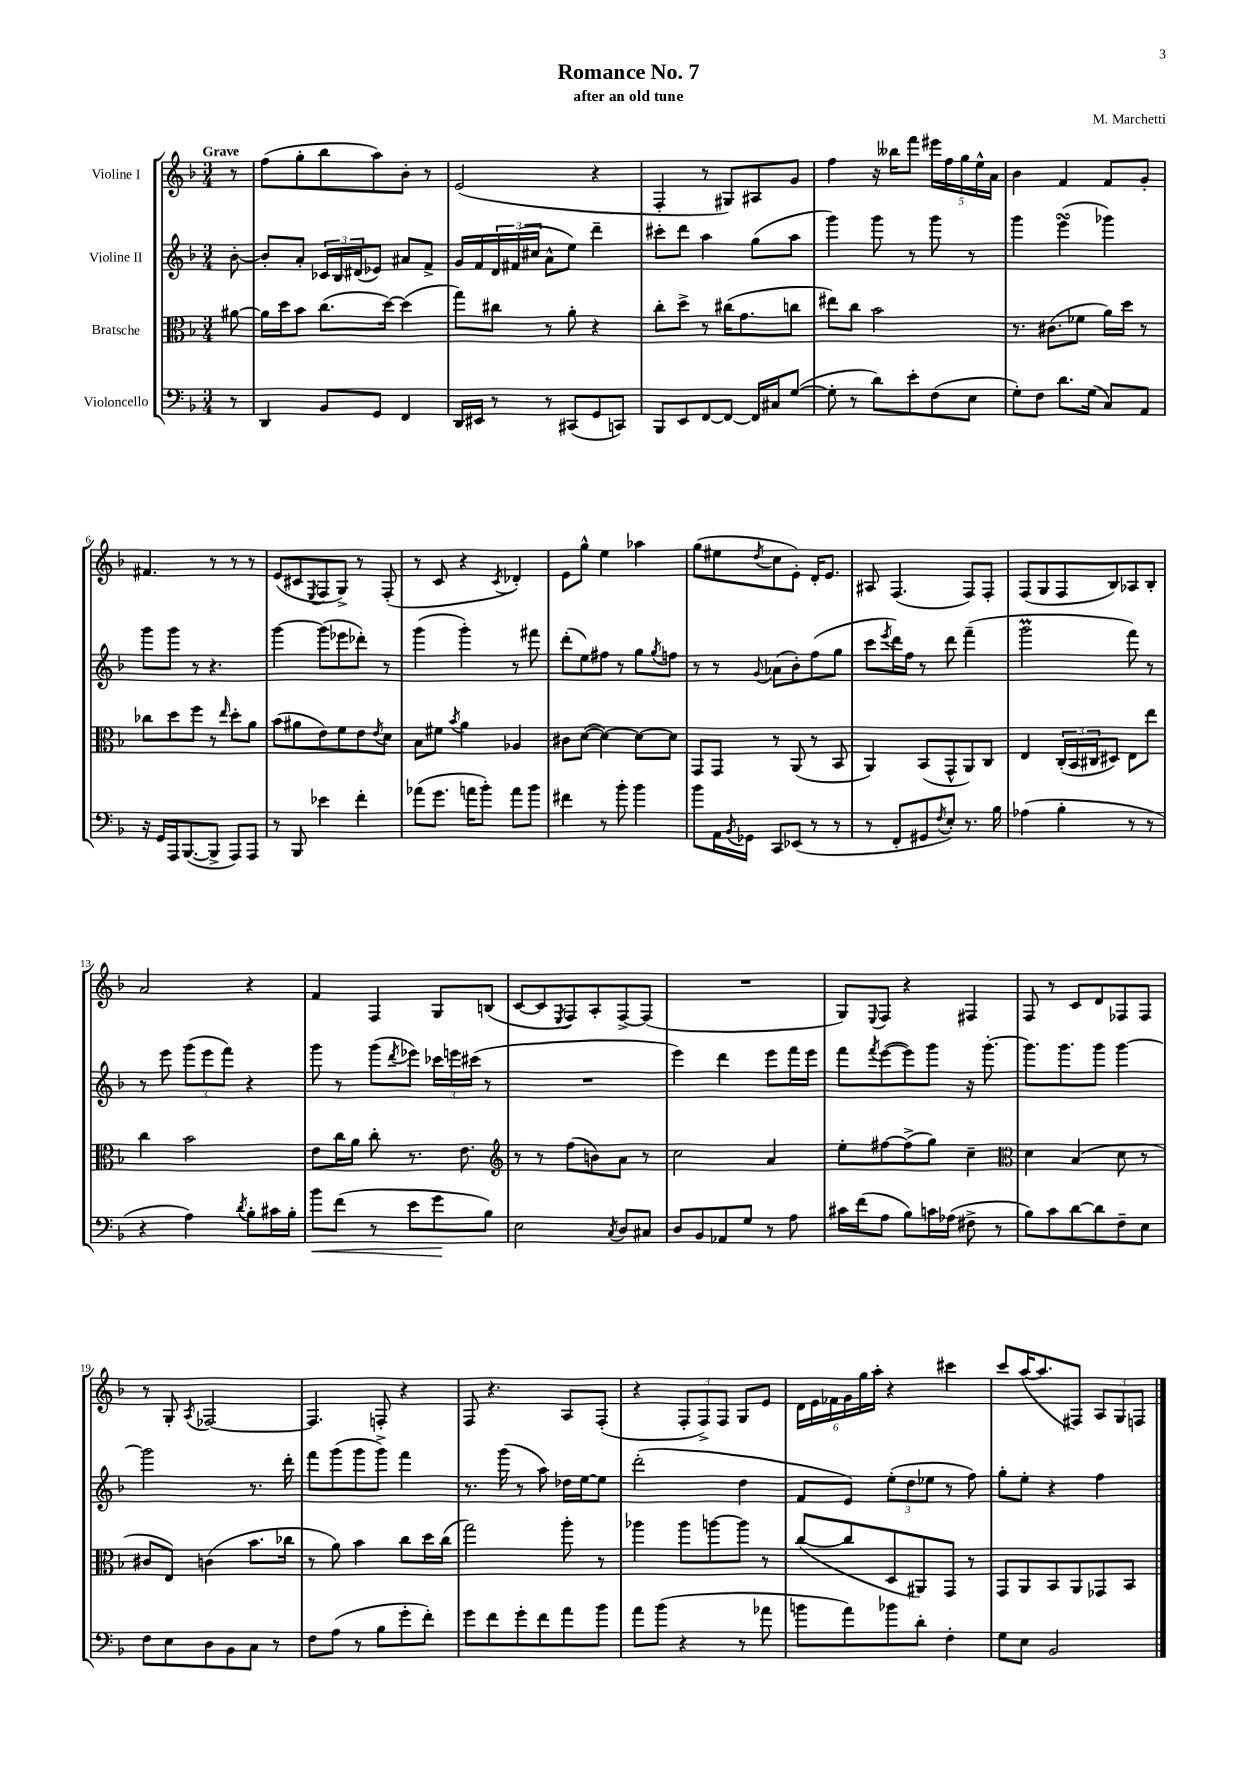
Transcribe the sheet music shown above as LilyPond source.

\header { title = "Romance No. 7" composer = "M. Marchetti" subtitle = "after an old tune" }
<<
\new StaffGroup <<
\new Staff = "s0" \with { instrumentName = "Violine I" } {
    \clef treble \key f \major \numericTimeSignature \time 3/4 \partial 8 \tempo "Grave"
    r8 |
    f''8( g''8-. bes''8 a''8) bes'8-. r8 |
    e'2( r4 |
    f4-. r8 gis8) ais8 g'8 |
    f''4 r16 beses''16 f'''8 \tuplet 5/4 { eis'''16 f''16 g''16 e''16-^ a'16 } |
    bes'4 f'4 f'8 g'8-. |
    fis'4. r8 r8 r8 |
    e'8( cis'8 \acciaccatura { e8 } f8 g8->) r8 f8-.( |
    r8 c'8 r4 \acciaccatura { c'8 } des'4-.) |
    e'8 g''8-^ e''4 aes''4 |
    g''8( eis''8 \acciaccatura { d''8 } c''8 e'8-.) d'16-. e'8. |
    ais8 f4.( f8) f8-. |
    f8( g8 f8 bes8) aes8 bes8-. |
    a'2 r4 |
    f'4 f4 g8 b8( |
    c'8~ c'8 \acciaccatura { e8 } f8) a8-. f8~-> f8( |
    R2. |
    g8) \appoggiatura { e8 } f8 r4 fis4 |
    f8 r8 c'8 d'8 fes8 fes8 |
    r8 g8-. \acciaccatura { a8 } fes2~ |
    fes4. f8-. r4 |
    f8 r4. a8 f8-.( |
    r4 \tuplet 3/2 { f8-. f8->) f8 } g8 e'8 |
    \tuplet 6/4 { d'16 e'16 fes'16 g'16 g''16 a''16-. } r4 cis'''4 |
    c'''8 a''16~( a''8. fis8) \tuplet 3/2 { a8 g8 f8 } \bar "|." |
}
\new Staff = "s1" \with { instrumentName = "Violine II" } {
    \clef treble \key f \major \numericTimeSignature \time 3/4 \partial 8
    bes'8~-. |
    bes'8-. a'8-. \tuplet 3/2 { ces'16 bes16 dis'16( } ees'8) ais'8 f'8-> |
    g'16 f'16 \tuplet 3/2 { d'16 fis'16( cis''16 } a'8-^ e''8) d'''4-- |
    cis'''8-. d'''8 a''4 g''8( a''8 |
    g'''4) g'''8 r8 g'''8 r8 |
    g'''4 e'''4\turn( ges'''4) |
    g'''8 g'''8 r8 r4. |
    g'''4~ g'''8( ees'''8 des'''8-.) r8 |
    g'''4( g'''4-.) r8 fis'''8 |
    d'''8-.( e''8) fis''8 r8 g''8 \acciaccatura { g''8 } f''8 |
    r8 r8 \appoggiatura { g'8 } aes'8( bes'8-.) f''8( g''8 |
    c'''8 \acciaccatura { e'''8 } d'''16) f''16 r8 d'''8 f'''4--( |
    g'''2\prall f'''8) r8 |
    r8 e'''8 \tuplet 3/2 { g'''8( e'''8 f'''8) } r4 |
    g'''8 r8 g'''8( \acciaccatura { d'''8 } ees'''8) \tuplet 3/2 { ces'''16 e'''16 cis'''16( } r8 |
    R2. |
    e'''4) d'''4 e'''8 f'''16 e'''16 |
    f'''8 \acciaccatura { f'''8 } e'''8~( e'''8) g'''8 r16 g'''8.~-. |
    g'''8. g'''8. g'''8 g'''4~ |
    g'''2 r8. d'''16-. |
    f'''8 g'''8( g'''8 g'''8->) f'''4 |
    r8. g'''16( r8 a''8) des''16 e''16~ e''8 |
    d'''2-.( d''4 |
    f'8 e'8) \tuplet 3/2 { e''8-.( d''8 ees''8 } r8 f''8) |
    g''8-. e''8-. r4 f''4 \bar "|." |
}
\new Staff = "s2" \with { instrumentName = "Bratsche" } {
    \clef alto \key f \major \numericTimeSignature \time 3/4 \partial 8
    ais'8~ |
    ais'16 d''16 bes'8 c''8.( d''16~) d''4( |
    g''8) cis''8 r8 a'8-. r4 |
    c''8-. d''8-> r8 cis''16( g'8. c''8 |
    eis''8) c''8 bes'2 |
    r8. cis'8.( fes'8 a'16) d''16 r8 |
    ces''8 d''8 f''8 r8 \grace { e''16 } d''8-. a'8 |
    bes'8( ais'8 e'8) f'8 e'8 \acciaccatura { e'8 } d'8 |
    bes8 fis'8 \acciaccatura { bes'8 } a'4 aes4 |
    cis'8 d'8~( d'4~) d'8~ d'8 |
    g,8 g,8 r8 a,8( r8 bes,8 |
    a,4) bes,8( g,8-^ a,8) c8 |
    e4 \tuplet 3/2 { c16-.( bes,16 cis16 } dis8) e8 e''8 |
    c''4 bes'2 |
    e'8 c''16 a'16 c''8-. r8. e'8. |
    \clef treble r8 r8 f''8( b'8) a'8 r8 |
    c''2 a'4 |
    e''8-. fis''8~ fis''8->( g''8) c''4-- |
    \clef alto d'4 bes4( d'8 r8 |
    cis'8 e8) c'4( bes'8. ces''16 |
    r8 a'8) bes'4 c''8 d''16 c''16( |
    g''2) a''8-. r8 |
    aes''4 aes''8 a''8~ a''8 r8 |
    c''8~( c''8 d8 ais,8) g,8 r8 |
    g,8 a,8 bes,8 a,8 ges,8 bes,8 \bar "|." |
}
\new Staff = "s3" \with { instrumentName = "Violoncello" } {
    \clef bass \key f \major \numericTimeSignature \time 3/4 \partial 8
    r8 |
    d,4 bes,8 g,8 f,4 |
    d,16 eis,16 r8 r8 cis,8( g,8 c,8) |
    bes,,8 e,8 f,8~ f,8~ f,16 cis16 g8~( |
    g8-. r8 d'8) e'8-. f8( e8 |
    g8-.) f8 d'8. g16( c8) a,8 |
    r16 g,16 a,,16 bes,,8.~( bes,,8-> a,,8) a,,8 |
    r8 bes,,8 ees'4 f'4-. |
    aes'8( g'8. a'16 bes'8-.) a'8 bes'8 |
    fis'4 r8 bes'8-. bes'4 |
    bes'8 a,16 \acciaccatura { bes,8 } ges,16 c,8 ees,8( r8 r8 |
    r8 f,8-. gis,8 \acciaccatura { f8 } e8-.) r8. bes16 |
    aes4( bes4-. r8 r8 |
    r4 a4) \acciaccatura { d'8 } bes8-. cis'16 bes16-. |
    bes'8\< f'8( r8 e'8 g'8\! bes8) |
    e2 \acciaccatura { c8 } d8 cis8 |
    d8 bes,8 aes,8 g8 r8 a8 |
    cis'16 f'16( a8 bes8) c'16 aes16( fis8-> r8 |
    bes8) c'8 d'8~ d'8 f8-- e8 |
    f8 e8 d8 bes,8 c8 r8 |
    f8 a8( r8 bes8 g'8-. f'8-.) |
    g'8 f'8 g'8-. f'8 a'8 bes'8 |
    a'8 bes'8( r4 r8 aes'8 |
    b'8 a'8) bes'8 d'8-. f4-. |
    g8 e8 bes,2 \bar "|." |
}
>>
>>
